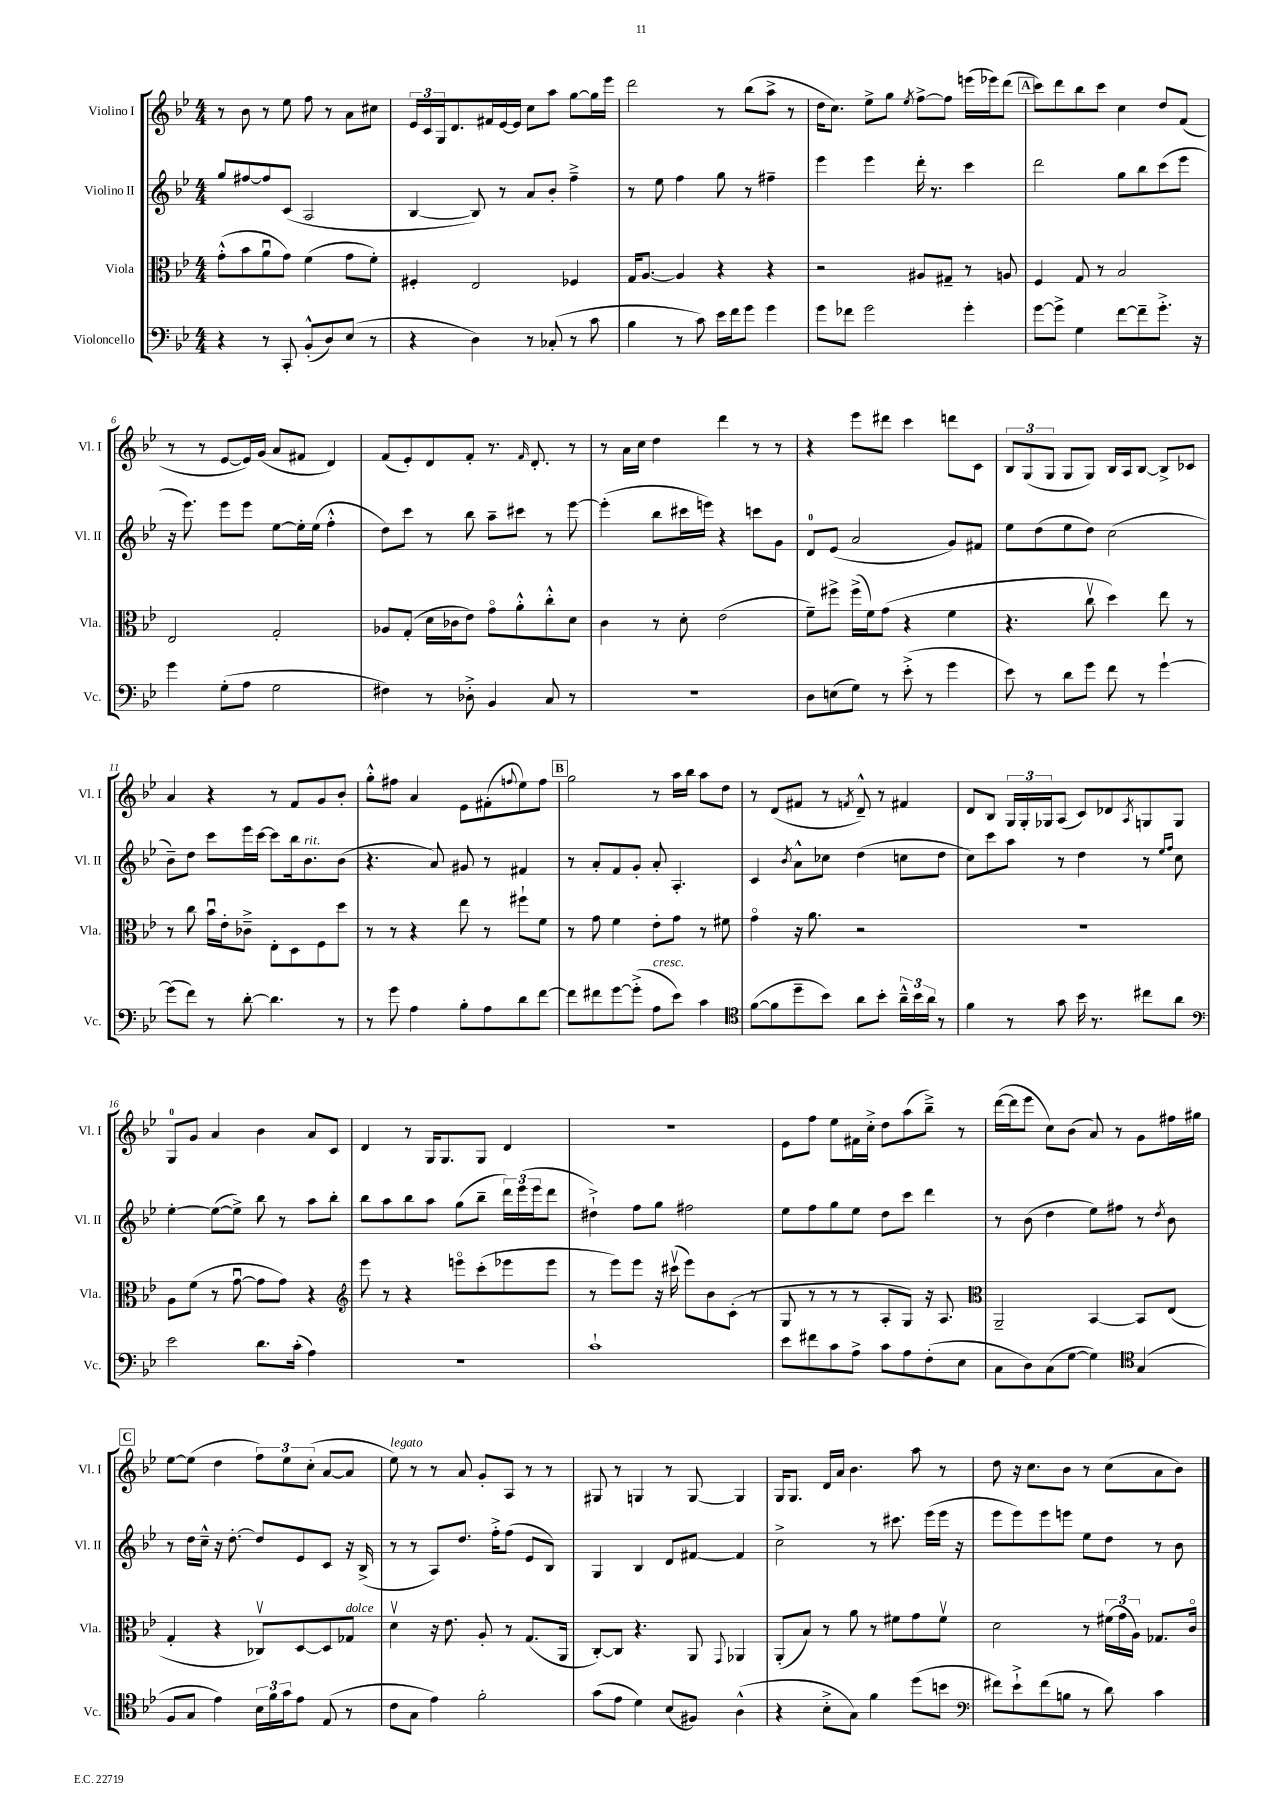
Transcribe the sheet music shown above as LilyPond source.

<<
\new StaffGroup <<
\new Staff = "s0" \with { instrumentName = "Violino I" shortInstrumentName = "Vl. I" } {
    \clef treble \key bes \major \numericTimeSignature \time 4/4
    r8 bes'8 r8 ees''8 f''8 r8 a'8 cis''8 |
    \tuplet 3/2 { ees'16 c'16 g16 } d'8. fis'16 ees'16~ ees'16 c''8 a''8 g''8~ g''16 ees'''16 |
    d'''2 r8 bes''8( a''8-> r8 |
    d''16 c''8.) ees''8-> g''8 \acciaccatura { ees''8 } f''8~-> f''8 e'''16( ees'''16) d'''8( |
    \mark \markup { \box "A" } c'''8) d'''8 bes''8 c'''8 c''4 d''8 f'8( |
    r8 r8 ees'8~ ees'16) g'16( a'8 fis'8 d'4) |
    f'8( ees'8-.) d'8 f'8-. r8. \grace { f'16 } d'8.-. r8 |
    r8 a'16 c''16 d''4 d'''4 r8 r8 |
    r4 ees'''8 dis'''8 c'''4 d'''8 c'8 |
    \tuplet 3/2 { bes8 g8( g8 } g8 g8) bes16 a16 bes8~ bes8-> ces'8 |
    a'4 r4 r8 f'8 g'8 bes'8-. |
    g''8-.-^ fis''8 a'4 ees'8 fis'8-.( \appoggiatura { f''8 } ees''8) f''8 |
    \mark \markup { \box "B" } g''2 r8 a''16 bes''16 a''8 d''8 |
    r8 d'8( fis'8 r8 \acciaccatura { f'8 } d'8---^) r8 fis'4 |
    d'8 bes8 \tuplet 3/2 { g16 g16-. ges16 } a8( c'8) des'8 \acciaccatura { a8 } g8 g8 |
    g8-0 g'8 a'4 bes'4 a'8 c'8 |
    d'4 r8 g16 g8. g8 d'4 |
    r1 |
    ees'8 f''8 ees''8 fis'16 c''16-.-> d''8 a''8( bes''8--->) r8 |
    d'''16~( d'''16 ees'''8 c''8) bes'8( a'8) r8 g'8 fis''16 gis''16 |
    \mark \markup { \box "C" } ees''8~ ees''8( d''4 \tuplet 3/2 { f''8) ees''8 c''8-.( } a'8~ a'8 |
    ees''8^\markup { \italic "legato" }) r8 r8 a'8 g'8-. a8 r8 r8 |
    gis8 r8 g4 r8 g8~ g4 |
    g16 g8. d'16 a'16 bes'4. a''8 r8 |
    d''8 r16 c''8. bes'8 r8 c''8( a'8 bes'8) \bar "|." |
}
\new Staff = "s1" \with { instrumentName = "Violino II" shortInstrumentName = "Vl. II" } {
    \clef treble \key bes \major \numericTimeSignature \time 4/4
    g''8 fis''8~ fis''8 c'8( a2 |
    bes4~ bes8) r8 a'8 bes'8-. f''4---> |
    r8 ees''8 f''4 g''8 r8 fis''4-- |
    ees'''4 ees'''4 d'''16-. r8. c'''4 |
    \mark \markup { \box "A" } d'''2 g''8 bes''8 c'''8( ees'''8 |
    r16 ees'''8.) ees'''8 ees'''8 ees''8~ ees''16-. ees''16( f''4-.-^ |
    d''8) c'''8 r8 bes''8 a''8-- cis'''8 r8 ees'''8~ |
    ees'''4-.( bes''8 cis'''16 e'''16) r4 c'''8 g'8 |
    d'8-0 ees'8( a'2 g'8) fis'8 |
    ees''8 d''8( ees''8 d''8) c''2( |
    bes'8--) d''8 c'''8 ees'''16 c'''16~ c'''8 bes''16 bes'8.^\markup { \italic "rit." } bes'8( |
    r4. a'8) gis'8 r8 fis'4 |
    \mark \markup { \box "B" } r8 a'8-. f'8 g'8-. a'8-. a4.-. |
    c'4 \acciaccatura { bes'8 } a'8-^ ces''8 d''4( c''8 d''8 |
    c''8) c'''8 a''8 r8 d''4 r8 \grace { ees''16 f''16 } c''8 |
    ees''4~-. ees''8~( ees''8->) bes''8 r8 a''8 bes''8-. |
    bes''8 a''8 bes''8 a''8 g''8( bes''8-- \tuplet 3/2 { d'''16) ees'''16( ees'''16 } d'''8 |
    dis''4-!->) f''8 g''8 fis''2 |
    ees''8 f''8 g''8 ees''8 d''8 c'''8 d'''4 |
    r8 bes'8( d''4 ees''8) fis''8 r8 \acciaccatura { d''8 } bes'8 |
    \mark \markup { \box "C" } r8 d''16 c''16---^ r16 d''8.~-. d''8 ees'8 c'8 r16 bes16->( |
    r8 r8 a8) d''8. f''16-.-> f''8( ees'8 bes8) |
    g4 bes4 d'8 fis'8~ fis'4 |
    c''2-> r8 cis'''8. ees'''16( ees'''16 r16 |
    ees'''8 ees'''8) ees'''8 e'''8 ees''8 d''8 r8 bes'8 \bar "|." |
}
\new Staff = "s2" \with { instrumentName = "Viola" shortInstrumentName = "Vla." } {
    \clef alto \key bes \major \numericTimeSignature \time 4/4
    g'8-.-^( bes'8 a'8\downbow g'8) f'4( g'8 f'8-.) |
    fis4-. ees2 fes4 |
    g16 a8.~ a4 r4 r4 |
    r2 ais8 gis8-- r8 a8 |
    \mark \markup { \box "A" } f4 g8 r8 bes2 |
    ees2 g2-. |
    aes8 g8-.( d'16 ces'16 ees'8) g'8\flageolet a'8-.-^ c''8-.-^ d'8 |
    c'4 r8 d'8-. ees'2( |
    f'8--) fis''8-> fis''16->( f'16) g'8( r4 f'4 |
    r4. c''8\upbow d''4) ees''8 r8 |
    r8 c''8 bes'16\downbow ees'16-. ces'8---> ees8-. d8 f8 d''8 |
    r8 r8 r4 ees''8 r8 fis''8-! f'8 |
    \mark \markup { \box "B" } r8 g'8 f'4 ees'8-. g'8 r8 fis'8 |
    g'4\flageolet r16 a'8. r2 |
    r1 |
    a8 f'8( r8 g'8~\downbow g'8 g'8) r4 |
    \clef treble ees'''8 r8 r4 e'''8\flageolet c'''8-.( ees'''8 ees'''8 |
    r8 ees'''8) ees'''8 r16 cis'''16\upbow( ees'''8) bes'8 c'8-.( r8 |
    g8 r8 r8 r8 a8-. g8) r16 a8. |
    \clef alto a,2-- bes,4~ bes,8 ees8( |
    \mark \markup { \box "C" } g4-. r4 ces8\upbow) d8~ d8 ges8^\markup { \italic "dolce" } |
    d'4\upbow r16 ees'8. a8-. r8 g8.( a,16 |
    c8~-.) c8 r4. a,8 \appoggiatura { g,8 } aes,4 |
    a,8-.( bes8) r8 a'8 r8 fis'8 g'8 fis'8\upbow |
    d'2 r8 \tuplet 3/2 { fis'16( g'16 a16) } ges8. c'16\flageolet \bar "|." |
}
\new Staff = "s3" \with { instrumentName = "Violoncello" shortInstrumentName = "Vc." } {
    \clef bass \key bes \major \numericTimeSignature \time 4/4
    r4 r8 c,8-. bes,8-.-^( d8) ees8( r8 |
    r4 d4) r8 ces8-.( r8 c'8 |
    bes4 r8 c'8) ees'16 f'16 g'8 g'4 |
    g'8 fes'8 g'2 g'4-. |
    \mark \markup { \box "A" } g'8~ g'8-> g4 f'8~ f'8-- g'8.-.-> r16 |
    g'4 g8-.( a8 g2 |
    fis4) r8 des8-.-> bes,4 c8 r8 |
    r1 |
    d8 e8( g8) r8 ees'8-.->( r8 g'4 |
    ees'8) r8 d'8 g'8 f'8 r8 g'4~-! |
    g'8( f'8) r8 d'8~-. d'4. r8 |
    r8 g'8 a4 bes8-. a8 d'8 f'8~ |
    \mark \markup { \box "B" } f'8 fis'8 g'8~ g'8-.->( a8^\markup { \italic "cresc." } ees'8) c'4 |
    \clef tenor f'8~( f'8 d''8-- bes'8) a'8 bes'8-. \tuplet 3/2 { a'16---^ bes'16 a'16 } r8 |
    f'4 r8 g'8 bes'16 r8. cis''8 a'8 |
    \clef bass ees'2 d'8. c'16-.( a4) |
    R1 |
    c'1-! |
    ees'8 fis'8 c'8 a8-> c'8 a8 f8-.( ees8 |
    c8 d8) c8( g8~ g4) \clef tenor g4( |
    \mark \markup { \box "C" } f8 g8 ees'4) \tuplet 3/2 { bes16 f'16 g'16 } ees'8 ees8( r8 |
    c'8 g8 ees'4) f'2-. |
    g'8( ees'8 d'4) bes8( fis8) a4-^( |
    r4 bes8-.-> g8) f'4 d''8( b'8 |
    \clef bass fis'8) ees'8-!-> fis'8( b8 r8 d'8) c'4 \bar "|." |
}
>>
>>
